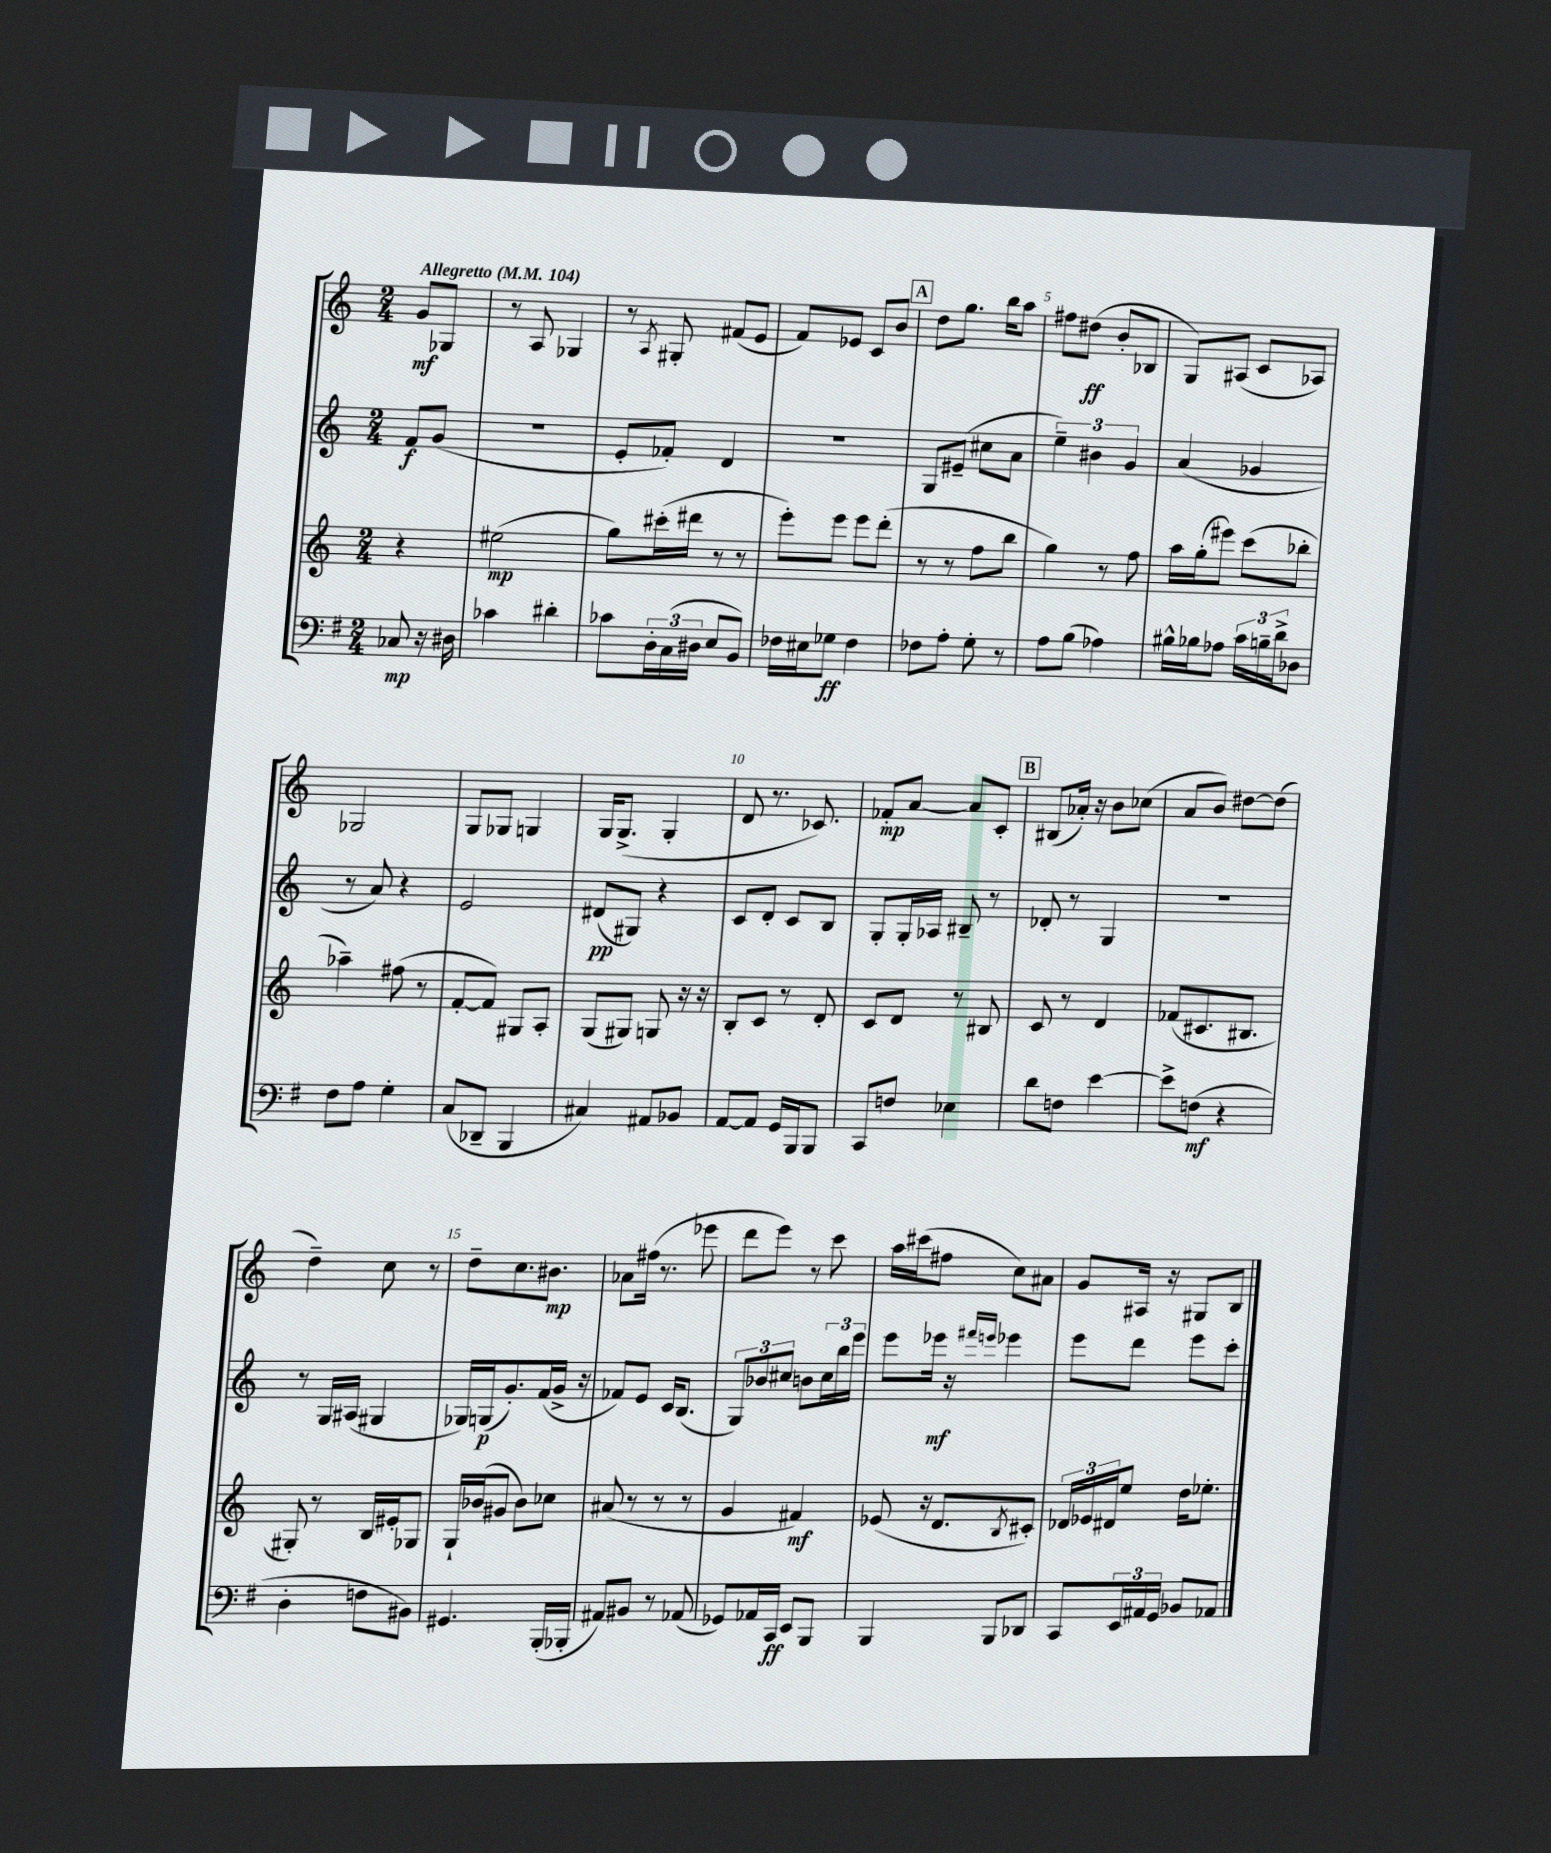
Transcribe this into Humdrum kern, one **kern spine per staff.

**kern	**kern	**kern	**kern
*staff4	*staff3	*staff2	*staff1
*clefF4	*clefG2	*clefG2	*clefG2
*k[f#]	*k[]	*k[]	*k[]
*M2/4	*M2/4	*M2/4	*M2/4
*MM104	*MM104	*MM104	*MM104
8C-	4r	8f	8g
16r	.	(8g	8G-
16D#	.	.	.
=	=	=	=
4c-	(2ee#	2r	8r
.	.	.	8A
4d#'	.	.	4G-
=	=	=	=
8c-	8gg)	8e'	8r
.	.	.	8qA
24D'	(16ccc#'	8f-')	8G#'
(24C	.	.	.
.	16ddd#	.	.
24D#	.	.	.
8E	8r	4d	(8f#
8BB)	8r	.	8e
=	=	=	=
16F-	8eee')	2r	8f)
16E#	.	.	.
8G-	8eee	.	8e-
4F-	8eee	.	8c
.	(8ddd'	.	8b
=	=	=	=
8F-	8r	8G	8dd
8A'	8r	(8e#~	8.gg
8G'	8ff	8cc#	.
.	.	.	16bb
8r	8bb	8a	8aa
=	=	=	=
8A	4gg)	6ee~)	8ff#
(8B	.	.	(8dd#
.	.	6b#	.
4A-)	8r	.	8b'
.	.	6g	.
.	8ff	.	8B-
=	=	=	=
16B#^^	16aa	(4a	8G)
16B-	(16gg'	.	.
8A-	8eee#)	.	(8A#
24c	(8ccc	4g-	8c
24B~	.	.	.
24d^	.	.	.
8D-	8bb-'	.	8A-)
=	=	=	=
8F#	4aa-~)	8r	2G-
8A	.	8a)	.
4G'	(8ff#	4r	.
.	8r	.	.
=	=	=	=
(8C	[8f'	2e	8G
8DD-~	8f])	.	8G-
4BBB	8G#	.	4G
.	8A'	.	.
=	=	=	=
4C#)	(8G	(8d#	16G
.	.	.	(8.G^
.	8G#)	8G#)	.
8AA#	8G	4r	4G'
8BB-	16r	.	.
.	16r	.	.
=	=	=	=
[8AA	8B'	8c	8d
8AA]	8c	8d'	8.r
16GG	8r	8c	.
16BBB	.	.	8.c-)
8BBB	8d'	8B	.
=	=	=	=
8CC	8c	8G'	8f-'
8F	8d	16G'	[8a
.	.	16A-	.
4E-	8r	8B#~	8a]
.	8B#	8r	8c'
=	=	=	=
8d	8c	8d-'	(8B#
8F	8r	8r	16a-')
.	.	.	16r
[4e	4d	4G	8b
.	.	.	(8cc-
=	=	=	=
8e^]	(8f-	2r	8a
(8F	8.c#	.	8b)
4r	.	.	[8dd#
.	8.B#	.	.
.	.	.	(8dd#]
=	=	=	=
4D'	8G#')	8r	4dd~)
.	8r	16G	.
.	.	(16A#	.
8F	16B	4G#	8cc
.	16e#'	.	.
8BB#)	8G-	.	8r
=	=	=	=
4.GG#	16G`	16G-)	8dd~
.	(16b-	(16G	.
.	8g#	8.g')	8.cc
.	8b-)	.	.
.	.	(16f	8.b#
(16BBB'	8cc-	16g^	.
16BBB-'	.	16r	.
=	=	=	=
8AA#)	(8a#	8f-)	8a-
8BB#	8r	8e	(16ff#
.	.	.	8.r
8r	8r	16c	.
.	.	(8.B	.
(8AA-	8r	.	8eee-
=	=	=	=
8GG-)	4g	12G)	8ddd
.	.	12b-	.
16AA-	.	.	8eee)
.	.	12cc#	.
16CC	.	.	.
8EE	4f#)	8b	8r
8BBB	.	24cc#	8ccc
.	.	24bb	.
.	.	24eee	.
=	=	=	=
4BBB	(8e-	8eee	16aa
.	.	.	(16ccc#
.	16r	16eee-	8ff#
.	8.d	16r	.
.	.	16qqfff#	.
.	.	16qqeee	.
8BBB	.	4eee-	8cc)
.	8qB	.	.
8DD-	8c#')	.	8a#
=	=	=	=
8CC	24d-	8eee	8g
.	24e-	.	.
.	24d#	.	.
24EE	8ee	8ddd	16A#
24AA#	.	.	.
.	.	.	16r
24GG	.	.	.
8BB-	16dd	8eee	8G#
.	8.ee-'	.	.
8AA-	.	8ccc'	8B
==	==	==	==
*-	*-	*-	*-
